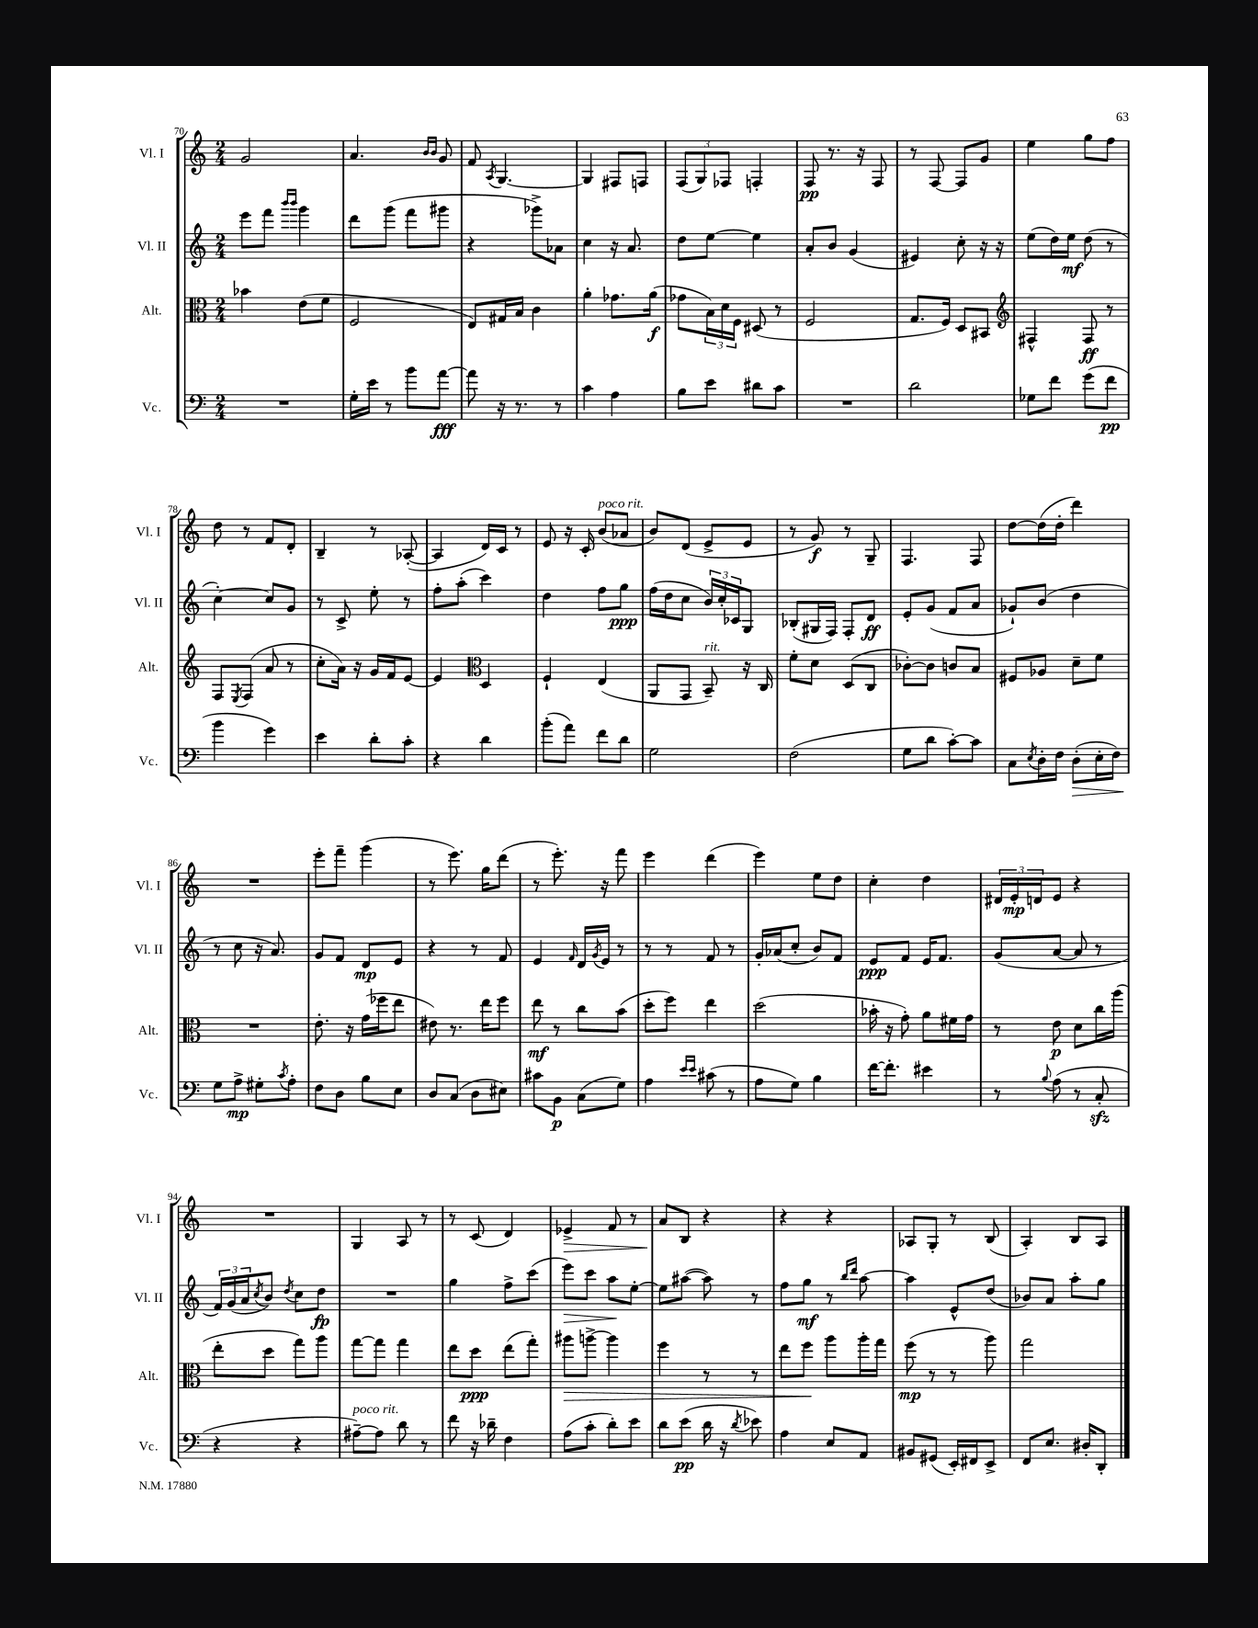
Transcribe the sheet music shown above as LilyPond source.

<<
\new StaffGroup <<
\new Staff = "s0" \with { instrumentName = "Vl. I" shortInstrumentName = "Vl. I" } {
    \clef treble \key c \major \numericTimeSignature \time 2/4
    g'2 |
    a'4. \grace { b'16 b'16 } g'8 |
    f'8 \acciaccatura { a8 } g4.~ |
    g4 fis8 f8 |
    \tuplet 3/2 { f8( g8) fes8 } f4-. |
    f8\pp r8. r16 f8 |
    r8 f8~ f8 g'8 |
    e''4 g''8 f''8 |
    d''8 r8 f'8 d'8-. |
    b4-- r8 aes8~-.( |
    aes4 d'16) c'16 r8 |
    e'8 r16 c'16-. b'8^\markup { \italic "poco rit." }( aes'8 |
    b'8) d'8( e'8-> e'8 |
    r8 g'8\f) r8 g8-- |
    f4. f8 |
    d''8~ d''16( d''16-. d'''4) |
    R2 |
    e'''8-. f'''8-- g'''4( |
    r8 e'''8.) g''16 d'''8( |
    r8 e'''8.-.) r16 f'''8 |
    e'''4 d'''4( |
    e'''4) e''8 d''8 |
    c''4-. d''4 |
    \tuplet 3/2 { dis'16 e'16-.\mp d'16 } e'8 r4 |
    R2 |
    g4 a8 r8 |
    r8 c'8( d'4) |
    ees'4->\> f'8 r8 |
    a'8\! b8 r4 |
    r4 r4 |
    aes8 g8-. r8 b8( |
    a4-.) b8 a8 \bar "|." |
}
\new Staff = "s1" \with { instrumentName = "Vl. II" shortInstrumentName = "Vl. II" } {
    \clef treble \key c \major \numericTimeSignature \time 2/4
    e'''8 f'''8 \grace { b'''16 b'''16 } g'''4 |
    d'''8 g'''8( f'''8 gis'''8 |
    r4 ges'''8->) aes'8 |
    c''4 r16 a'8. |
    d''8 e''8~ e''4 |
    a'8-. b'8 g'4( |
    eis'4) c''8-. r16 r16 |
    e''8( d''16) e''16\mf d''8( r8 |
    c''4~-.) c''8 g'8 |
    r8 c'8-> e''8-. r8 |
    f''8-. a''8-.( c'''4) |
    d''4 f''8 g''8\ppp |
    f''16( d''16 c''8 \tuplet 3/2 { b'16) c''16-. ces'16 } g8 |
    bes8-.( gis16 f16) f8-. d'8\ff |
    e'8-. g'8( f'8 a'8 |
    ges'8-!) b'8( d''4 |
    r8 c''8 r16 a'8.) |
    g'8 f'8 d'8\mp e'8 |
    r4 r8 f'8 |
    e'4 \grace { f'16 } d'16 \acciaccatura { g'8 } e'16 r8 |
    r8 r8 f'8 r8 |
    g'16-. aes'16( c''8-. b'8) f'8 |
    e'8\ppp f'8 e'16 f'8. |
    g'8( a'8~ a'8 r8 |
    \tuplet 3/2 { f'16) g'16( a'16 } \acciaccatura { c''8 } b'8) \acciaccatura { d''8 } c''8 d''8\fp |
    R2 |
    g''4 f''8-> c'''8( |
    e'''8\>) c'''8 a''8\! e''8~-. |
    e''8 ais''8~( ais''8) r8 |
    f''8 g''8\mf r8 \grace { b''16 d'''16 } a''8~ |
    a''4 e'8-^ d''8( |
    bes'8) a'8 a''8-. g''8 \bar "|." |
}
\new Staff = "s2" \with { instrumentName = "Alt." shortInstrumentName = "Alt." } {
    \clef alto \key c \major \numericTimeSignature \time 2/4
    bes'4 e'8( f'8 |
    f2 |
    e8) gis16 b16 c'4 |
    a'4-. ges'8. a'16\f( |
    ges'8 \tuplet 3/2 { b16) d'16 f16 } dis8( r8 |
    f2 |
    g8. f16) d8 bis,8 |
    \clef treble fis4-^ fis8\ff r8 |
    f8 \acciaccatura { e8 } f8( a'8 r8 |
    c''8-. a'16) r16 g'16 f'16 e'8~ |
    e'4 \clef alto d4 |
    f4-! e4( |
    a,8 g,8 b,8--^\markup { \italic "rit." }) r16 c16 |
    f'8-. d'8 d8( c8 |
    ces'8~-.) ces'8 c'8 b8 |
    fis8 aes8 d'8-- f'8 |
    R2 |
    e'8.-. r16 g'16( fes''16 e''8 |
    eis'8) r8. e''16 f''8 |
    e''8\mf r8 c''8 b'8( |
    d''8-. f''8) e''4 |
    d''2( |
    bes'16-. r16 g'8-.) a'8 fis'16 g'16 |
    r8 e'8\p d'8 c''16 a''16( |
    e''8-. d''8 g''8) a''8 |
    g''8~ g''8 g''4 |
    e''8 d''8\ppp e''8( g''8-.) |
    ais''8\> a''8~-> a''4 |
    f''4 r8 r8 |
    e''8 f''8\! a''8 a''16-. g''16 |
    f''8\mp( r8 r8 a''8) |
    g''2 \bar "|." |
}
\new Staff = "s3" \with { instrumentName = "Vc." shortInstrumentName = "Vc." } {
    \clef bass \key c \major \numericTimeSignature \time 2/4
    R2 |
    g16-. e'16 r8 b'8 a'8~\fff |
    a'8 r16 r8. r8 |
    c'4 a4 |
    b8 e'8 dis'8 c'8 |
    R2 |
    d'2 |
    ges8 f'8 g'8( f'8\pp |
    b'4 g'4) |
    e'4 d'8-. c'8-. |
    r4 d'4 |
    b'8-.( a'8) f'8 d'8 |
    g2 |
    f2( |
    g8 d'8 c'8~-.) c'8 |
    c8 \acciaccatura { e8 } d16-. f16 d8-.\>( e16-. f16) |
    g8\! a8->\mp gis8-. \acciaccatura { c'8 } a8-. |
    f8 d8 b8 e8 |
    d8 c8( d8 eis8) |
    cis'8 b,8\p c8( g8) |
    a4 \grace { e'16 e'16 } cis'8( r8 |
    a8 g8) b4 |
    f'16~ f'8.-. eis'4 |
    r8 \appoggiatura { b8 } a8( r8 c8-.\sfz |
    r4 r4 |
    ais8~--^\markup { \italic "poco rit." }) ais8 d'8 r8 |
    f'8 r16 des'16-- f4 |
    a8( c'8-. d'8-.) e'8 |
    d'8 e'8\pp( d'16 r16 \acciaccatura { d'8 } ees'8) |
    a4 e8 a,8 |
    bis,8 gis,8( e,16-.) fis,16 e,8-> |
    f,8 e8. dis16-. d,8-. \bar "|." |
}
>>
>>
\layout { \context { \Score currentBarNumber = #70 } }
